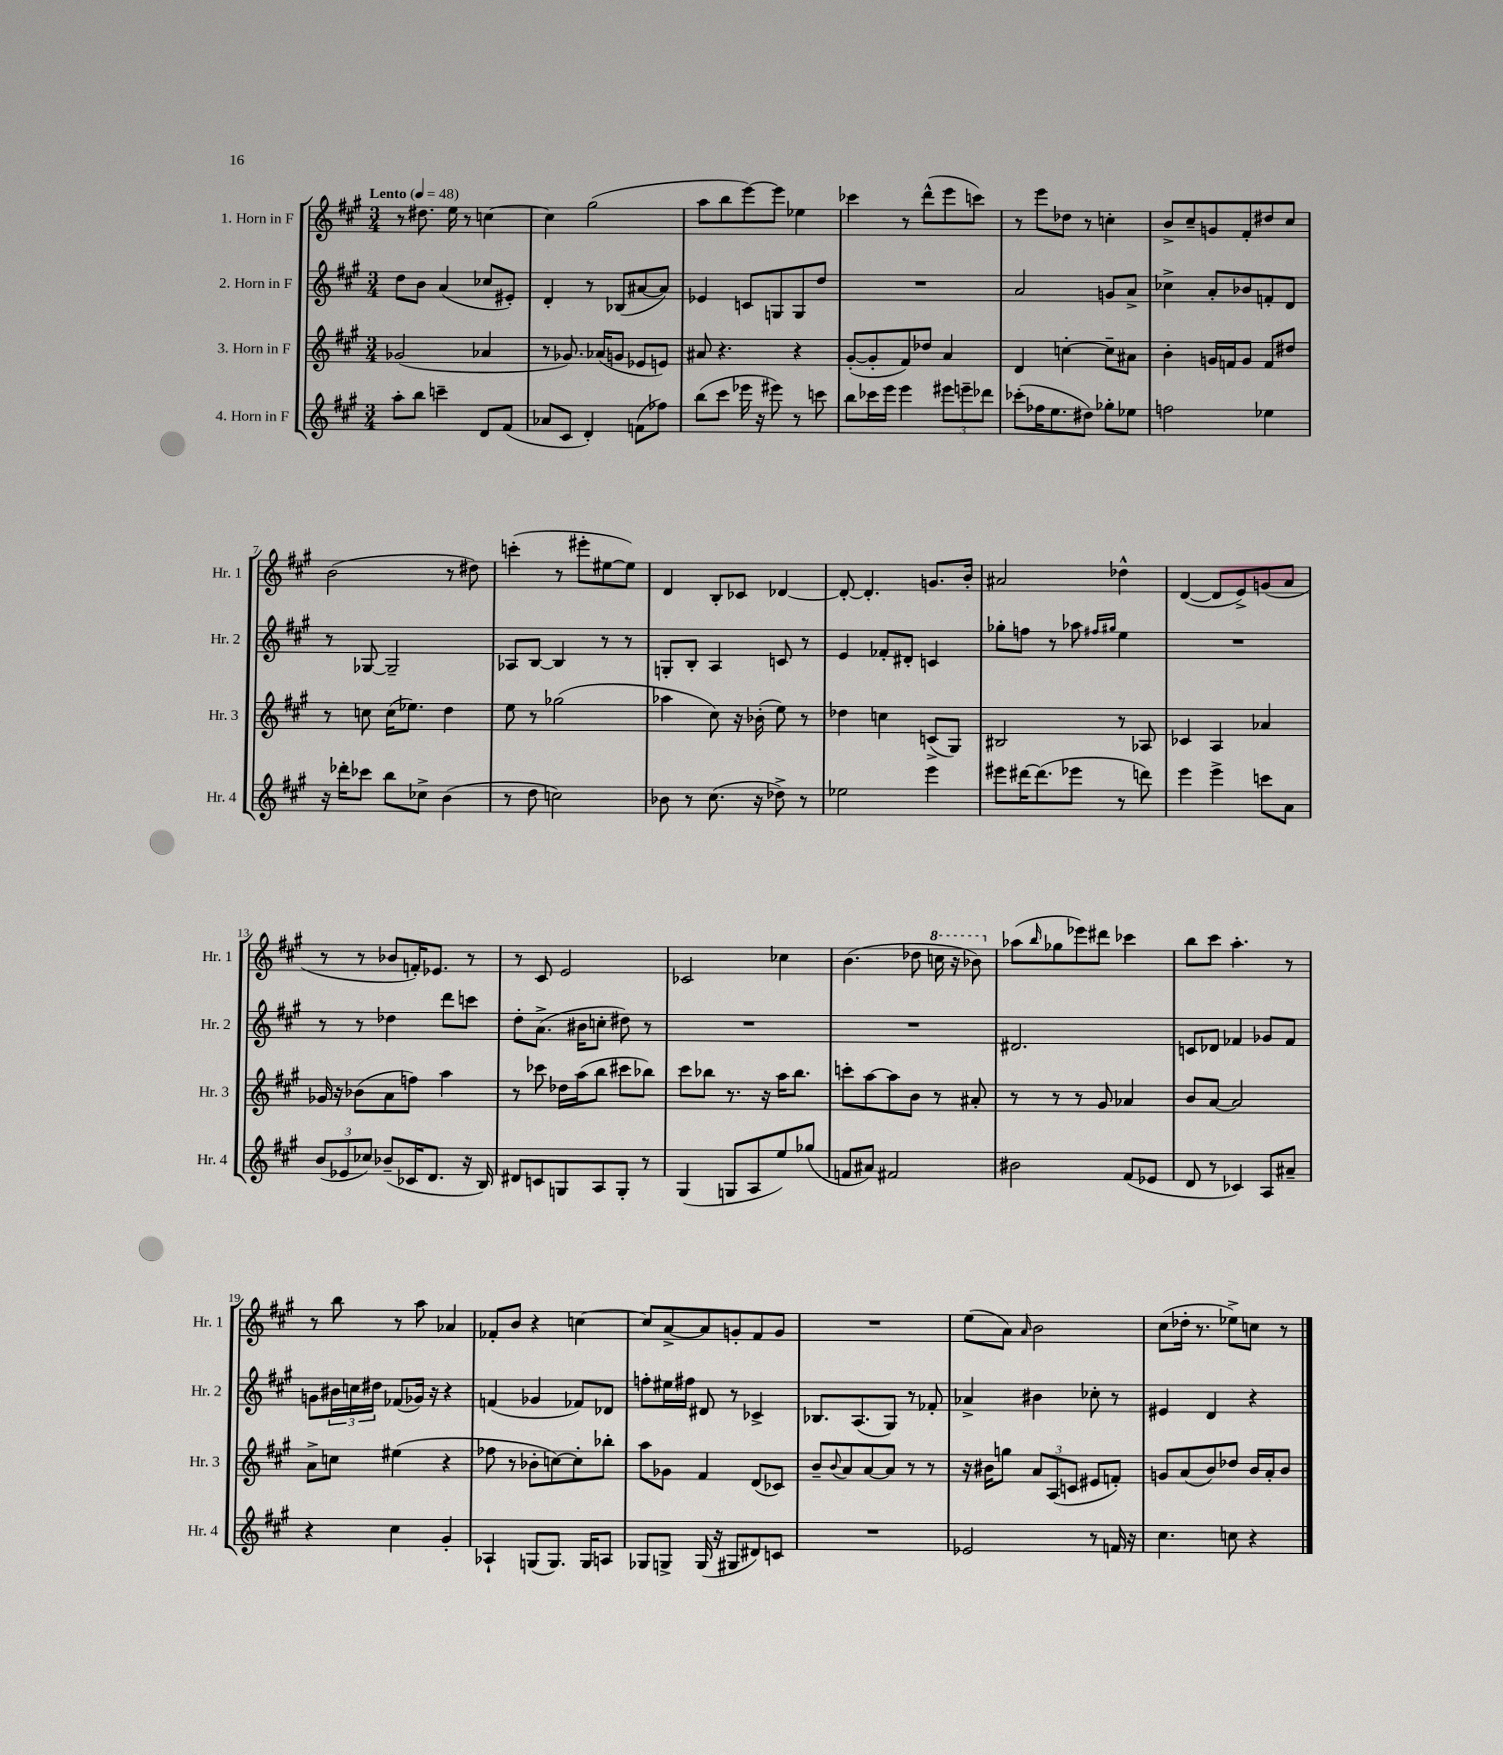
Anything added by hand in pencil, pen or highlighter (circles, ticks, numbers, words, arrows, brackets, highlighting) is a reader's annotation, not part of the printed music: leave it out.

**kern	**kern	**kern	**kern
*part4	*part3	*part2	*part1
*staff4	*staff3	*staff2	*staff1
*I"4. Horn in F	*I"3. Horn in F	*I"2. Horn in F	*I"1. Horn in F
*I'Hr. 4	*I'Hr. 3	*I'Hr. 2	*I'Hr. 1
*clefG2	*clefG2	*clefG2	*clefG2
*k[f#c#g#]	*k[f#c#g#]	*k[f#c#g#]	*k[f#c#g#]
*M3/4	*M3/4	*M3/4	*M3/4
*MM48	*MM48	*MM48	*MM48
=1	=1	=1	=1
!	!	!	!LO:TX:a:B:t=Lento
8aa'\L	(2g-X/	8dd\L	8r
8bb\J	.	8b\J	8.dd#X\
4cccn~\	.	(4a/	.
.	.	.	16ee\
.	.	.	8r
8d/L	4a-X/	8cc-X/L	[4ccn\
(8f#/J	.	8e#X'/J)	.
=2	=2	=2	=2
8a-X/L	8r	4d'/	4cc\]
8c#/J	8.g-X/)	.	.
4d'/)	.	8r	(2gg#\
.	(16a-X/KL	.	.
.	8gn/J	(8B-X/L	.
(8fn\L	8e-X/L	[8a#X/	.
8ff-X\J)	8en/J)	8a#/J])	.
=3	=3	=3	=3
(8bb\L	8a#X/	4e-X/	8aa\L
8ccc#\J	4.r	.	8bb\
16eee-X\	.	8cn/L	[8eee\)
16r	.	.	.
8eee#X\)	.	8Gn/	8eee\J]
8r	4r	8G/	4ee-X\
8cccn\	.	8dd/J	.
=4	=4	=4	=4
8bb\L	([8g#'/L	2.r	4ccc-X\
16ccc-X\L	8g#'/]	.	.
16eee\JJ	.	.	.
4eee\	8f#/)	.	8r
.	8dd-X/J	.	(8ddd^^\L
12eee#X\L	4a/	.	8eee\
12eeen~\	.	.	.
.	.	.	8cccn\J)
12ddd-X\J	.	.	.
=5	=5	=5	=5
(8ccc-X'\L	4d/	2a/	8r
16ff-X\K	.	.	8eee\L
8.ee\	.	.	.
.	[4ccn'\	.	8dd-X\J
8dd#X\J)	.	.	8r
8gg-X'\L	8cc~\L]	8gn/L	4ccn'\
8ee-X\J	8a#X\J	8a^/J	.
=6	=6	=6	=6
2ffn\	4b'\	4cc-X^\	8b^/L
.	.	.	8cc#~/
.	16gn/LL	8a'/L	8gn/
.	16fn/J	.	.
.	8g/J	8b-X/	8f#'/
4ee-X\	8f/L	8fn'/	8dd#X/
.	8dd#X/J	8d/J	8cc#/J
!!LO:LB:g=z
=7	=7	=7	=7
16r	8r	8r	(2b\
16ddd-X'\KL	.	.	.
8ccc-X\J	8ccn\	[8G-X/	.
8bb\L	(16cc\KL	2G-~/]	.
.	8.ee-X\J)	.	.
8cc-X^\J	.	.	.
(4b\	4dd\	.	8r
.	.	.	8dd#X\)
=8	=8	=8	=8
8r	8ee\	8A-X/L	(4cccn'\
8dd\	8r	[8B/J	.
2ccn\)	(2gg-X\	4B/]	8r
.	.	.	8eee#X'\L
.	.	8r	[8ee#X\
.	.	8r	8ee#\J])
=9	=9	=9	=9
8b-X\	4aa-X\	8Gn'/L	4d/
8r	.	8B'/J	.
(8.cc#\	8cc#\)	4A/	8B'/L
.	16r	.	8c-X/J
16r	(16b-X'\	.	.
8dd-X^\)	8ee\)	8cn/	[4d-X/
8r	8r	8r	.
=10	=10	=10	=10
2ee-X\	4dd-X\	4e/	8d-'/_
.	.	.	4.d-'/]
.	4ccn\	8f-X'/L	.
.	.	8d#X'/J	.
4eee\	(8cn^/L	4cn/	8.gn/L
.	8G#/J)	.	.
.	.	.	16b'/Jk
=11	=11	=11	=11
8eee#X\L	2B#X/	8gg-X'\L	2a#X/
[16ddd#X\K	.	8ffn\J	.
(8.ddd#\]	.	.	.
.	.	8r	.
8eee-X\J	.	8aa-X\	.
.	.	16qqff#X/LL	.
.	.	16qqgg#X/JJ	.
8r	8r	4ee\	4dd-X^^\
8dddn\)	8A-X/	.	.
=12	=12	=12	=12
4eee\	4c-X/	2.r	([4d/
4eee^\	4A/	.	8d/L]
.	.	.	8e^/)
8cccn\L	4a-X/	.	(8gn/
8a\J	.	.	8a/J
!!LO:LB:g=z
=13	=13	=13	=13
(12b/L	16g-X/	8r	8r
.	16r	.	.
12e-X/	.	.	.
.	(8b-X\L	8r	8r
12cc-X/J)	.	.	.
(8b-X~/L	8a\	4dd-X\	8b-X/L
16c-X/K	8ffn\J)	.	16fn'/K)
8.d/J	.	.	8.e-X/J
.	4aa\	8ddd\L	.
16r	.	8cccn\J	8r
16B/)	.	.	.
=14	=14	=14	=14
8d#X/L	8r	8dd'\L	8r
8cn/	8ccc-X\	(8.a^\J	8c#/
8Gn/	16dd-X\LL	.	2e/
.	(16aa\J	16b#X\KL	.
8A/	8bb\J	8ccn'\J	.
8G'/J	8ccc#X\L	8dd#X\)	.
8r	8bb-X\J)	8r	.
=15	=15	=15	=15
(4G#/	8ccc#\L	2.r	2c-X/
.	8bb-X\J	.	.
8Gn/L	8.r	.	.
8A/	.	.	.
.	16r	.	.
8ee/)	16aa\KL	.	4cc-X\
.	8.bb-\J	.	.
(8gg-X/J	.	.	.
=16	=16	=16	=16
8fn/L	8cccn'\L	2.r	(4.b\
8a#X/J)	[8aa\	.	.
2f#X/	8aa\]	.	.
.	8b\J	.	8dd-X\
*	*	*	*8va
.	8r	.	16cccn\
.	.	.	16r
.	8a#X'/	.	8bb-X\)
=17	=17	=17	=17
*	*	*	*X8va
2b#X\	8r	2.d#X/	(8aa-X\L
.	.	.	16qqbb/
.	8r	.	8gg-X\
.	8r	.	8eee-X\)
.	8g#/	.	8ddd#X\J
(8f#/L	4a-X/	.	4ccc-X\
8e-X/J	.	.	.
=18	=18	=18	=18
8d/	8b/L	8cn/L	8bb\L
8r	[8a/J	8d-X/J	8ccc#\J
4c-X/)	2a/]	4f-X/	4.aa'\
8A/L	.	8g-X/L	.
8a#X~/J	.	8f-/J	8r
!!LO:LB:g=z
=19	=19	=19	=19
4r	8a^\L	8gn\L	8r
.	8ccn\J	24b#X\L	8bb\
.	.	24ccn\	.
.	.	24dd#X\JJ	.
4cc#\	(4ee#X\	(8f-X/L	8r
.	.	16g-X/Jk)	8aa\
.	.	16r	.
4g#'/	4r	4r	4a-X/
=20	=20	=20	=20
4A-X`/	8ff-X\	(4fn/	8f-X'/L
.	8r	.	8b/J
(8Gn/L	8b-X'\L	4g-X/	4r
8.G/J)	[8ccn\)	.	.
.	8cc'\]	8f-X/L)	[4ccn\
16G/KL	.	.	.
8An/J	8bb-X'\J	8d-X/J	.
=21	=21	=21	=21
8G-X/L	8aa\L	8ffn'\L	8cc/L]
8Gn^/J	8g-X\J	16ee#X\L	[8a^/
.	.	16ff#X\JJ	.
(16G/	4f#/	8d#X/	8a/]
16r	.	.	.
8G#X/L	.	8r	8gn'/
8d#X/)	(8d/L	4c-X^/	8f#/
8cn/J	8c-X/J)	.	8g/J
=22	=22	=22	=22
2.r	8b~/L	8.B-X/L	2.r
.	8qqb/	.	.
.	8a/	.	.
.	.	(8.A/	.
.	[8a/	.	.
.	8a/J]	8G#/J)	.
.	8r	8r	.
.	8r	8f-X'/	.
=23	=23	=23	=23
2e-X/	16r	4a-X^/	(8ee\L
.	16b#X\KL	.	.
.	8ggn\J	.	8a\J)
.	.	.	16qqa/
.	12a/L	4b#X\	2b\
.	(12A/	.	.
.	12cn/J	.	.
8r	8e#X/L	8cc-X'\	.
16fn/	8fn'/J)	8r	.
16r	.	.	.
=24	=24	=24	=24
4.cc#\	8gn/L	4e#X/	(8cc#\L
.	(8a/	.	16dd-X'\Jk
.	.	.	8.r
.	8b/)	4d/	.
8ccn\	8dd-X/J	.	8ee-X^\L)
4r	16b/LL	4r	8ccn\J
.	16a'/J	.	.
.	8b/J	.	8r
==	==	==	==
*-	*-	*-	*-
